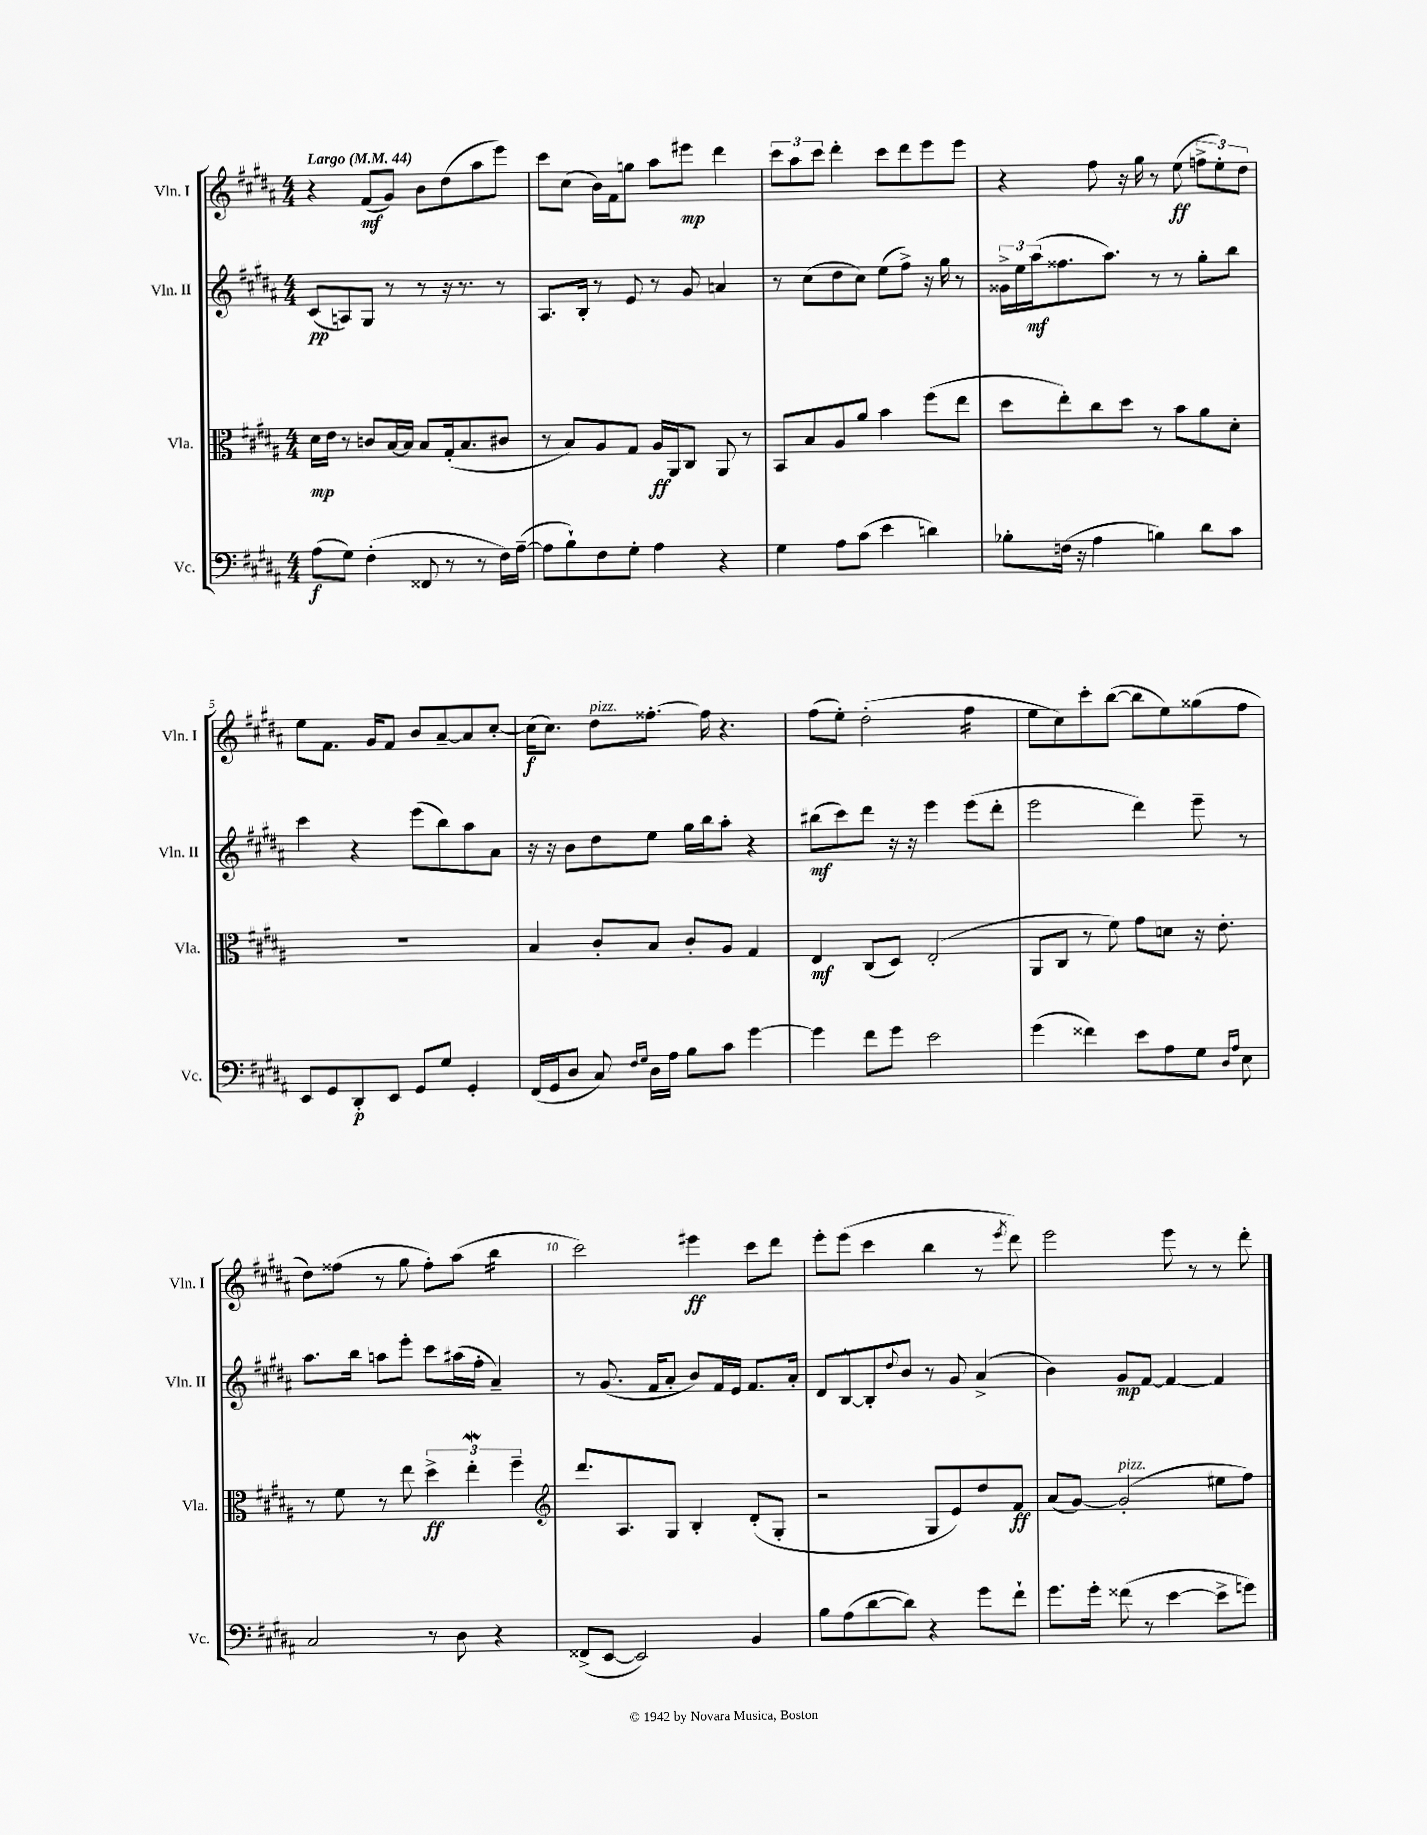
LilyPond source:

<<
\new StaffGroup <<
\new Staff = "s0" \with { instrumentName = "Vln. I" shortInstrumentName = "Vln. I" } {
    \clef treble \key b \major \numericTimeSignature \time 4/4 \tempo "Largo" 4 = 44
    r4 fis'8\mf( gis'8) b'8 dis''8( ais''8 e'''8) |
    cis'''8 cis''8( b'16) fis'16 g''8 ais''8 eis'''8\mp dis'''4 |
    \tuplet 3/2 { cis'''8 ais''8 cis'''8 } dis'''4-. cis'''8 dis'''8 e'''8 e'''8 |
    r4 fis''8 r16 gis''16 r8 e''8\ff( \tuplet 3/2 { f''8-> e''8-.) dis''8 } |
    e''8 fis'8. gis'16 fis'8 b'8 ais'8~-- ais'8 cis''8~-. |
    cis''16\f( cis''8.) dis''8^\markup { \italic "pizz." } fisis''8.~-. fisis''16 r4. |
    fis''8( e''8-.) dis''2-.( fis''4:16 |
    e''8 cis''8) cis'''8-. b''8~( b''8 e''8) gisis''8( fis''8 |
    dis''8) fisis''8( r8 gis''8 fisis''8-.) ais''8( b''4:16 |
    cis'''2) eis'''4\ff cis'''8 dis'''8 |
    e'''8-. e'''8( cis'''4 b''4 r8 \acciaccatura { e'''8 } dis'''8) |
    e'''2 e'''8 r8 r8 dis'''8-. \bar "|." |
}
\new Staff = "s1" \with { instrumentName = "Vln. II" shortInstrumentName = "Vln. II" } {
    \clef treble \key b \major \numericTimeSignature \time 4/4
    cis'8\pp( a8) gis8 r8 r8 r16 r8. r8 |
    ais8. b16-. r8 e'8 r8 gis'8 a'4 |
    r8 cis''8( dis''8 cis''8) e''8( fis''8->) r16 gis''16 r8 |
    \tuplet 3/2 { gisis'16-> e''16 ais''16\mf( } fisis''8. ais''8.) r8 r8 gis''8-. b''8 |
    cis'''4 r4 e'''8( b''8) ais''8 ais'8 |
    r16 r16 b'8 dis''8 e''8 gis''16 b''16 ais''8-. r4 |
    bis''8\mf( cis'''8) dis'''8 r16 r16 e'''4 e'''8( dis'''8-. |
    e'''2 dis'''4) e'''8-- r8 |
    ais''8. b''16 a''8 e'''8-. cis'''8 ais''16( fis''16-. ais'4--) |
    r8 gis'8.( fis'16 ais'8-. b'8) fis'16 e'16 fis'8. ais'16-. |
    dis'8 b8~-^ b8-. \appoggiatura { dis''8 } b'8 r8 gis'8 ais'4->( |
    b'4) gis'8\mp fis'8~ fis'4~ fis'4 \bar "|." |
}
\new Staff = "s2" \with { instrumentName = "Vla." shortInstrumentName = "Vla." } {
    \clef alto \key b \major \numericTimeSignature \time 4/4
    dis'16\mp e'16 r8 c'8 b16~ b16 b8 gis16-.( b8. cis'8 |
    r8 b8) ais8 gis8 ais16\ff ais,16 cis8 ais,8 r8 |
    b,8 b8 ais8 ais'8 b'4 fis''8( e''8 |
    dis''8 e''8-.) cis''8 dis''8 r8 b'8 ais'8 dis'8-. |
    R1 |
    b4 cis'8-. b8 cis'8-. ais8 gis4 |
    e4\mf cis8( dis8) e2-.( |
    ais,8 cis8 r8 fis'8) gis'8 d'8 r16 e'8.-. |
    r8 fis'8 r8 e''8 \tuplet 3/2 { dis''4->\ff e''4-.\mordent fis''4-- } |
    \clef treble dis'''8. ais8. gis8 b4-. dis'8-.( gis8-. |
    r2 gis8 e'8) dis''8 fis'8\ff |
    ais'8( gis'8~) gis'2-.^\markup { \italic "pizz." }( eis''8 fis''8) \bar "|." |
}
\new Staff = "s3" \with { instrumentName = "Vc." shortInstrumentName = "Vc." } {
    \clef bass \key b \major \numericTimeSignature \time 4/4
    ais8\f( gis8) fis4-.( fisis,8 r8 r8 fis16) ais16~--( |
    ais8 b8-!) fis8 gis8-. ais4 r4 |
    gis4 ais8 cis'8( e'4 d'4) |
    bes8-. f16( r16 ais4 b4) dis'8 cis'8 |
    e,8 gis,8 dis,8-.\p e,8 gis,8 gis8 gis,4-. |
    fis,16( gis,16 dis8 cis8) \grace { fis16 gis16 } dis16 ais16 b8 cis'8 gis'4~ |
    gis'4 fis'8 gis'8 e'2 |
    gis'4( fisis'4) e'8 ais8 gis8 \grace { dis16 ais16 } e8 |
    cis2 r8 dis8 r4 |
    fisis,8->( e,8~ e,2) b,4 |
    b8 ais8( dis'8~ dis'8) r4 gis'8 fis'8-! |
    gis'8. gis'16-. fisis'8( r8 e'4~ e'8-> g'8) \bar "|." |
}
>>
>>
\layout { \context { \Score \override BarNumber.break-visibility = ##(#f #t #t) barNumberVisibility = #(every-nth-bar-number-visible 5) } }
